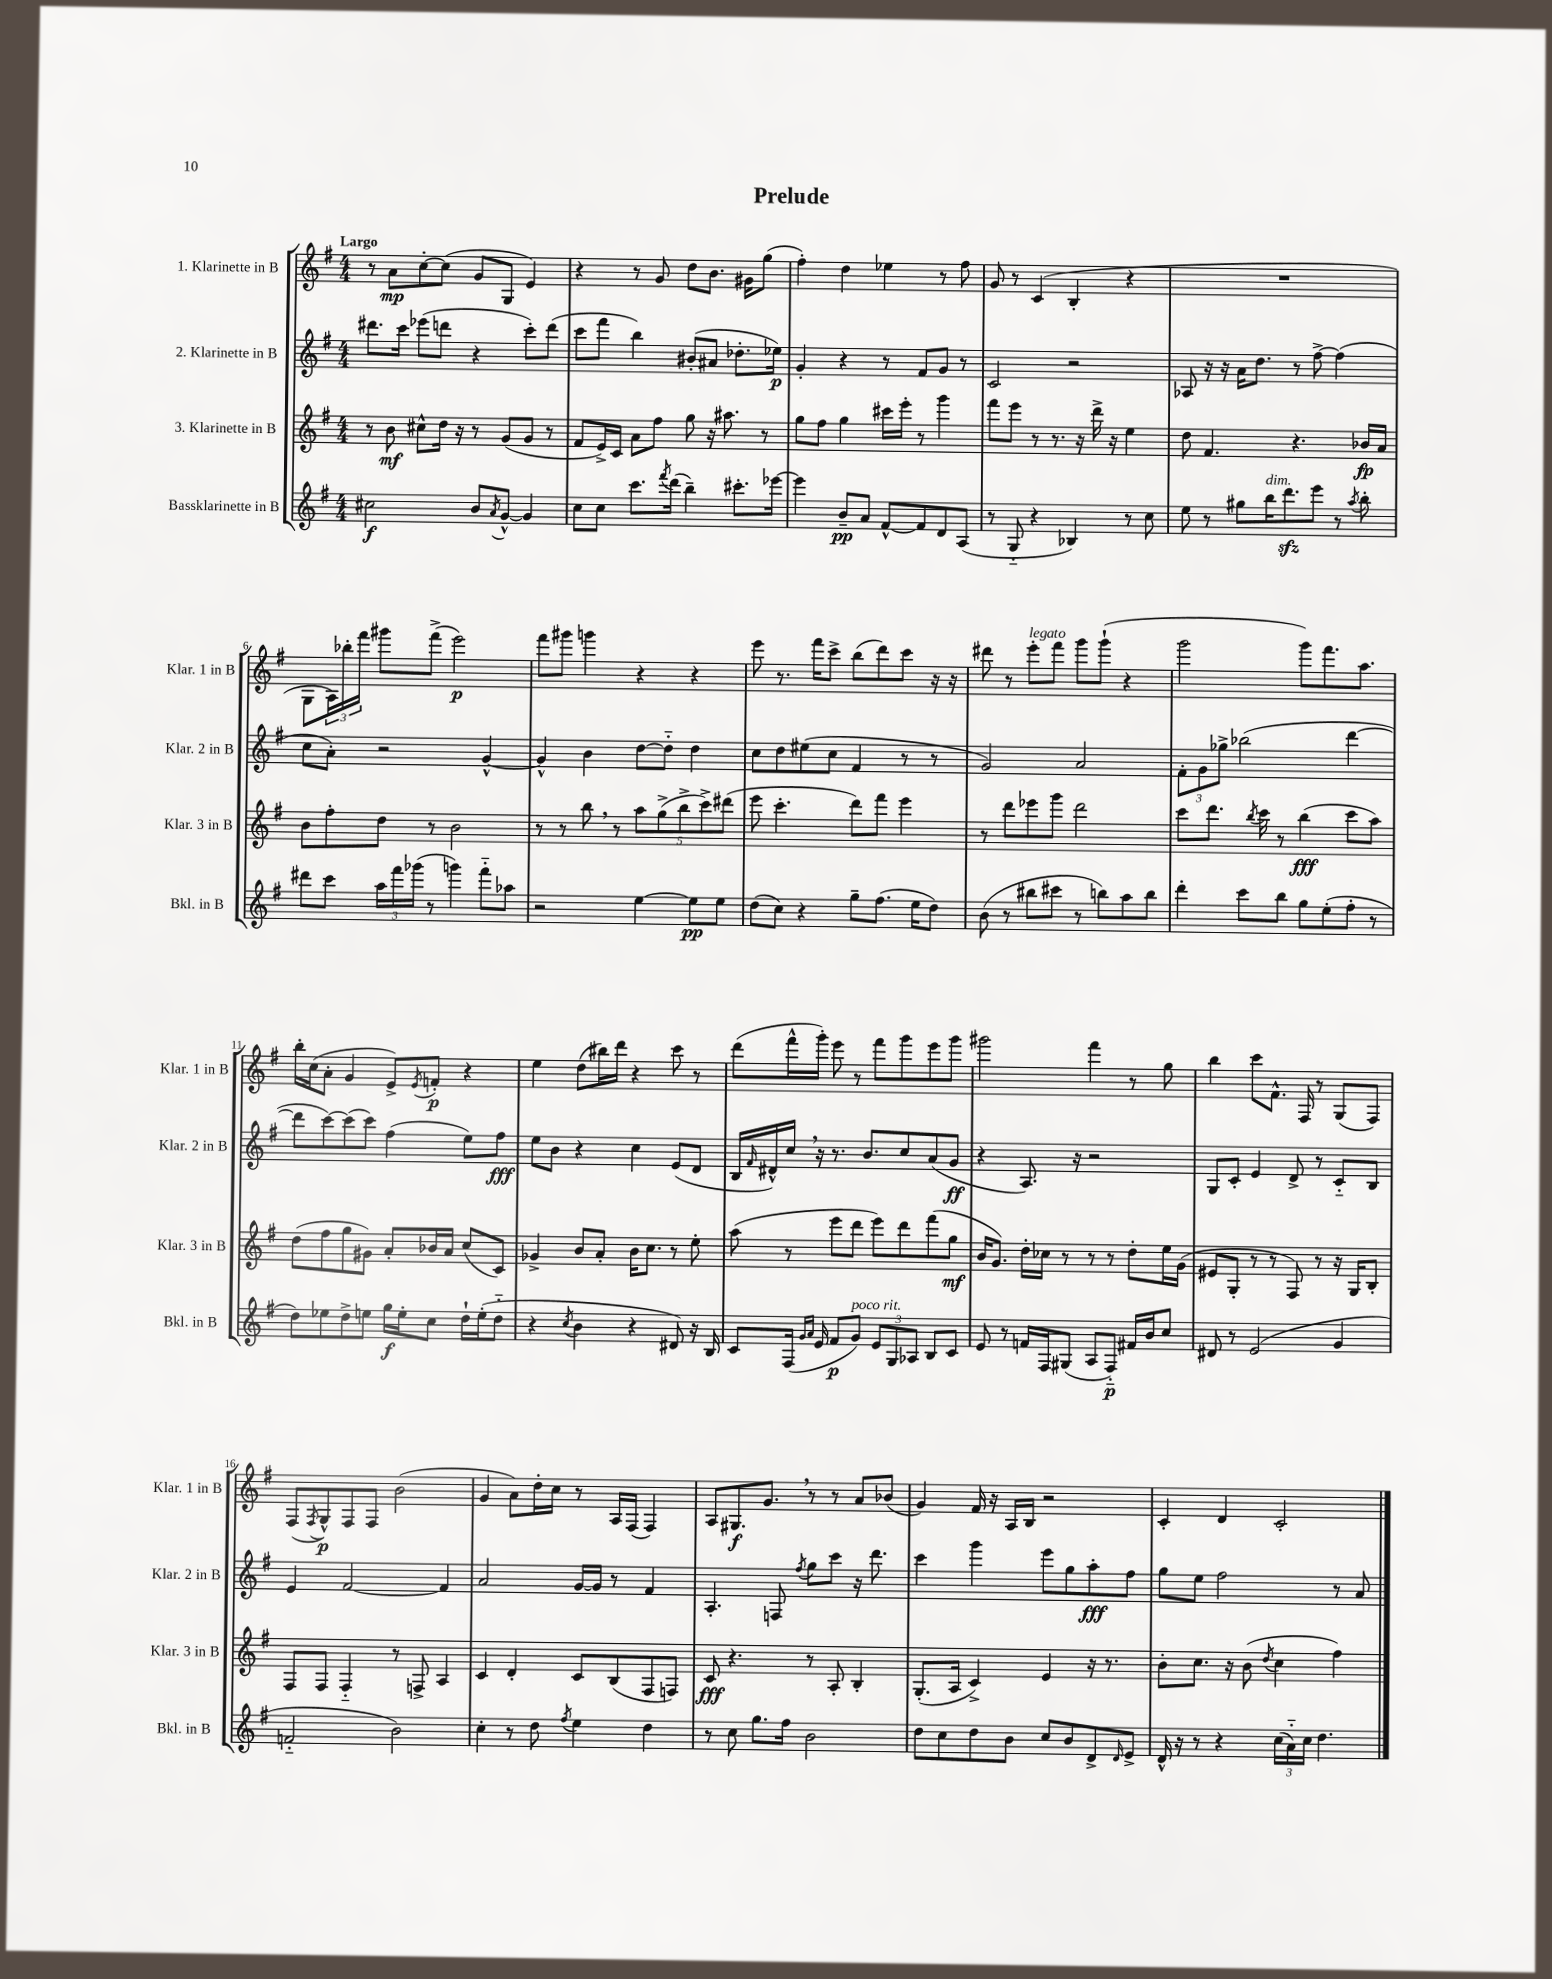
\header { title = "Prelude" }
<<
\new StaffGroup <<
\new Staff = "s0" \with { instrumentName = "1. Klarinette in B" shortInstrumentName = "Klar. 1 in B" } {
    \clef treble \key g \major \numericTimeSignature \time 4/4 \tempo "Largo"
    r8 a'8\mp c''8~-. c''8( g'8 g8 e'4) |
    r4 r8 g'8 d''8 b'8. gis'16 g''8( |
    fis''4-.) d''4 ees''4 r8 fis''8 |
    g'8 r8 c'4( b4-. r4 |
    R1 |
    g8 \tuplet 3/2 { a16) bes''16-. fis'''16 } gis'''8 fis'''8->( e'''2\p) |
    fis'''8 gis'''8 g'''4 r4 r4 |
    e'''8 r8. fis'''16 c'''8-> b''8( d'''8) c'''8 r16 r16 |
    dis'''8 r8 e'''8-.^\markup { \italic "legato" } fis'''8 g'''8 g'''8-!( r4 |
    g'''2 g'''8) fis'''8. a''8. |
    b''16-. c''16( a'8-. g'4 e'8->) \acciaccatura { e'8 } f'8-.\p r4 |
    e''4 d''8( bis''16) d'''16 r4 c'''8 r8 |
    d'''8( fis'''16-^ g'''16-.) e'''8 r8 fis'''8 g'''8 e'''8 g'''8 |
    gis'''2 fis'''4 r8 g''8 |
    b''4 c'''8 fis'8.-^ fis16 r8 g8( fis8) |
    fis8( \acciaccatura { fis8 } g8-^\p) fis8 fis8 b'2( |
    g'4 a'8) d''16-. c''16 r8 a16 fis16( fis4) |
    a8 gis8.\f g'8. \breathe r8 r8 a'8 bes'8( |
    g'4) fis'16 r16 a16 b16 r2 |
    c'4-. d'4 c'2-. \bar "|." |
}
\new Staff = "s1" \with { instrumentName = "2. Klarinette in B" shortInstrumentName = "Klar. 2 in B" } {
    \clef treble \key g \major \numericTimeSignature \time 4/4
    dis'''8. c'''16 ees'''8( d'''8 r4 c'''8-.) d'''8( |
    c'''8 fis'''8 b''4) bis'8-.( ais'8 des''8.-. ees''16\p) |
    g'4-. r4 r8 fis'8 g'8 r8 |
    c'2 r2 |
    aes8 r16 r16 a'16 d''8. r8 fis''8~-> fis''4( |
    c''8 a'8-.) r2 g'4~-^ |
    g'4-^ b'4 d''8~ d''8-_ d''4 |
    c''8 d''8 eis''8( c''8 fis'4 r8 r8 |
    g'2) a'2 |
    \tuplet 3/2 { fis'8-. g'8 ges''8-> } bes''2( d'''4~ |
    d'''8 c'''8~) c'''8( c'''8) fis''4( e''8) fis''8\fff |
    e''8 b'8 r4 c''4 e'8( d'8 |
    b16 \grace { fis'16 } dis'16-^) c''16 \breathe r16 r8. b'8. c''8 a'8( g'8\ff |
    r4 a8.) r16 r2 |
    g8 c'8-. e'4 d'8-> r8 c'8-_ b8 |
    e'4 fis'2~ fis'4 |
    a'2 g'16~ g'16 r8 fis'4 |
    a4.-. f8 \acciaccatura { fis''8 } g''8 c'''8 r16 d'''8. |
    c'''4 g'''4 e'''8 g''8 a''8-.\fff fis''8 |
    g''8 e''8 fis''2 r8 a'8 \bar "|." |
}
\new Staff = "s2" \with { instrumentName = "3. Klarinette in B" shortInstrumentName = "Klar. 3 in B" } {
    \clef treble \key g \major \numericTimeSignature \time 4/4
    r8 b'8\mf cis''8-^ d''16 r16 r8 g'8( g'8 r8 |
    fis'8 e'16->) c'16 a'8 fis''8 g''8 r16 ais''8. r8 |
    g''8 fis''8 g''4 cis'''16 e'''16-. r8 g'''4 |
    fis'''8 e'''8 r8 r8. r16 d'''16-> r16 e''4 |
    d''8 fis'4. r4. bes'16\fp a'16 |
    b'8 fis''8-. d''8 r8 b'2 |
    r8 r8 b''8 \breathe r8 \tuplet 5/4 { a''8 g''8->( b''8-> c'''8->) dis'''8( } |
    e'''8 c'''4.-. d'''8) fis'''8 e'''4 |
    r8 d'''8 ees'''8 g'''8 d'''2 |
    c'''8 d'''8. \acciaccatura { b''8 } c'''16 r8 b''4\fff( c'''8 a''8) |
    d''8( fis''8 g''8 gis'8) a'8-. bes'16 a'16 c''8( c'8) |
    ges'4-> b'8 a'8-. b'16 c''8. r8 e''8-. |
    a''8( r8 e'''8 d'''8 e'''8) d'''8 fis'''8( g''8\mf |
    b'16 g'8.) d''16-. ces''16 r8 r8 r8 d''8-. e''16 g'16( |
    eis'8 g8-. r8 r8 fis8) r8 r16 g16 b8-. |
    fis8 fis8 fis4-_ r8 f8-> a4 |
    c'4 d'4-. c'8 b8( fis8 f8) |
    c'8\fff r4. r8 a8-. b4-. |
    g8.-.( a16 c'4->) e'4 r16 r8. |
    b'8-. c''8. r16 b'8( \acciaccatura { d''8 } c''4 fis''4) \bar "|." |
}
\new Staff = "s3" \with { instrumentName = "Bassklarinette in B" shortInstrumentName = "Bkl. in B" } {
    \clef treble \key g \major \numericTimeSignature \time 4/4
    cis''2\f b'8 \acciaccatura { a'8 } g'8~-^ g'4 |
    c''8 c''8 c'''8. \acciaccatura { fis'''8 } d'''16( b''4--) cis'''8.-. ees'''16~ |
    ees'''4 b'8--\pp a'8 fis'8~-^ fis'8 d'8 a8( |
    r8 g8-_ r4 bes4) r8 c''8 |
    e''8 r8 gis''8 b''16^\markup { \italic "dim." } d'''8.\sfz e'''8 r8 \acciaccatura { a''8 } b''8-. |
    dis'''8 c'''8 \tuplet 3/2 { a''16 fis'''16 ges'''16( } r8 g'''4) fis'''8-_ aes''8 |
    r2 e''4~ e''8\pp e''8 |
    d''8( c''8) r4 g''8-- fis''8.( e''16 d''8) |
    b'8( r8 bis''8 cis'''8 r8 b''8) a''8 b''8 |
    d'''4-. c'''8 b''8 g''8 e''8-.( fis''8-. r8 |
    d''8) ees''8 d''8-> e''8 g''16\f e''16-. c''8 d''16-! e''16-.( d''8-_ |
    r4 \acciaccatura { c''8 } b'4 r4 dis'8) r16 b16 |
    c'8 fis16( \grace { g'16 a'16 } e'16 fis'8\p g'8^\markup { \italic "poco rit." }) \tuplet 3/2 { e'8 g8 aes8 } b8 c'8 |
    e'8 r8 f'16 fis16 gis8( a8 fis8-_\p) fis'16 b'16 c''8 |
    dis'8 r8 e'2( g'4 |
    f'2-_ b'2) |
    c''4-. r8 d''8 \acciaccatura { fis''8 } e''4 d''4 |
    r8 c''8 g''8. fis''16 b'2 |
    d''8 c''8 d''8 b'8 c''8 b'8 d'8-> \grace { d'16 } e'8-> |
    d'16-^ r16 r8 r4 \tuplet 3/2 { c''16( a'16-_) c''16 } d''4. \bar "|." |
}
>>
>>
